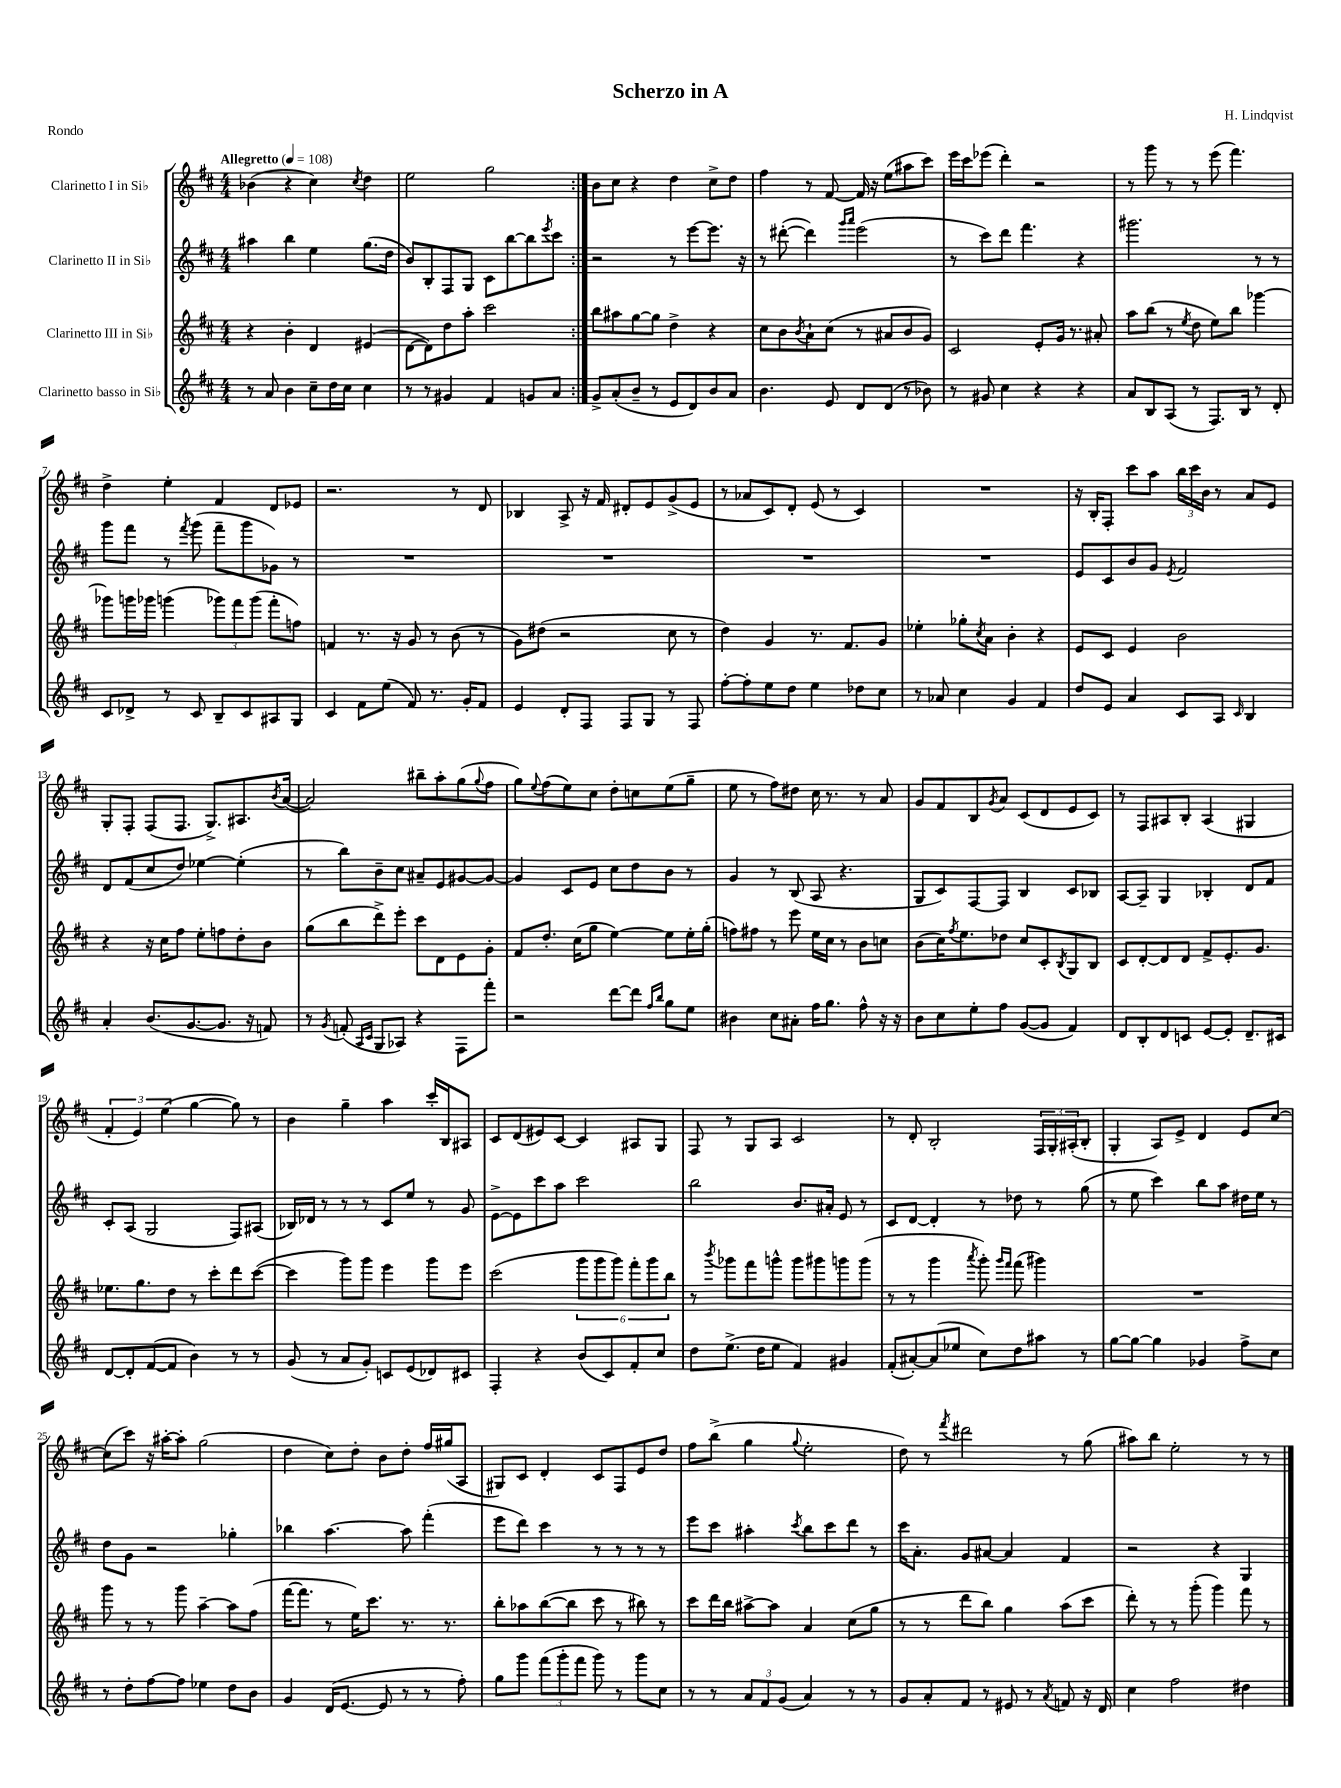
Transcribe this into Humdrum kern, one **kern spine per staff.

**kern	**kern	**kern	**kern
*staff4	*staff3	*staff2	*staff1
*clefG2	*clefG2	*clefG2	*clefG2
*k[f#c#]	*k[f#c#]	*k[f#c#]	*k[f#c#]
*M4/4	*M4/4	*M4/4	*M4/4
*MM108	*MM108	*MM108	*MM108
8r	4r	4aa#\	(4b-\
8a/	.	.	.
4b\	4b'\	4bb\	4r
8cc#~\L	4d/	4ee\	4cc#\)
16dd\L	.	.	.
16cc#\JJ	.	.	.
.	.	.	8qcc#/
4cc#\	(4e#/	(8.gg\L	4dd\
.	.	16dd\Jk	.
=	=	=	=
8r	[8d\L	8b/L)	2ee\
8r	8d\])	8B'/	.
4g#/	8dd\	8F#/	.
.	8aa'\J	8G/J	.
4f#/	2ccc#\	8c#\L	2gg\
.	.	[8bb\	.
8g/L	.	8bb\]	.
.	.	8qeee/	.
8a/J	.	8ccc#\J	.
=:|!	=:|!	=:|!	=:|!
8g^/L	8bb\L	2r	8b\L
(8a'/	8aa#\	.	8cc#\J
8b~/J	[8gg\	.	4r
8r	8gg\]J	.	.
8e/L	4dd^\	8r	4dd\
8d/)	.	[8eee\L	.
8b/	4r	8.eee\]J	8cc#^\L
8a/J	.	.	8dd\J
.	.	16r	.
=	=	=	=
4.b\	8cc#\L	8r	4ff#\
.	8b\	([8ddd#'\	.
.	8qb/	.	.
.	8a`\	4ddd#\])	8r
8e/	(8cc#\J	.	[8f#/
.	.	16qqggg/LL	.
.	.	16qqaaa/JJ	.
8d/L	8r	(2eee\	16f#/]
.	.	.	16r
(8d/J	8a#/L	.	(8ee\L
8r	8b/	.	8aa#\
8b-\)	8g/J)	.	8ccc#\J)
=	=	=	=
8r	2c#/	8r	16eee\LL
.	.	.	16ccc#\J
8g#/	.	8ccc#\L)	(8eee-\J
4cc#\	.	8ddd\J	4ddd'\)
.	.	4.fff#\	.
4r	8e'/L	.	2r
.	16g/Jk	.	.
.	8.r	.	.
4r	.	4r	.
.	8a#'/	.	.
=	=	=	=
8a/L	8aa\L	2.ggg#\	8r
8B/	(8bb\J	.	8ggg\
(8A/J	8r	.	8r
.	8qee/	.	.
8r	8dd\	.	8r
8.F#/L)	8ee\L)	.	(8eee\
.	8bb\J	.	4.fff#\)
16B/Jk	.	.	.
8r	[4ggg-\	8r	.
8d'/	.	8r	.
=	=	=	=
8c#/L	8ggg-\]L	8ggg\L	4dd^\
8d-^/J	16ggg\L	8fff#\J	.
.	16ggg-\JJ	.	.
8r	(4ggg\	8r	4ee'\
.	.	8qfff#/	.
8c#/	.	(8ggg\	.
8B~/L	12ggg-\L)	8fff#~\L	4f#/
.	12fff#\	.	.
8c#/	.	8ggg\	.
.	(12ggg-\J	.	.
8A#/	8fff#'\L	8g-\J)	8d/L
8G/J	8ff\J)	8r	8e-/J
=	=	=	=
4c#/	4f/	1r	2.r
8f#\L	8.r	.	.
(8ee\J	.	.	.
.	16r	.	.
8f#/)	8g/	.	.
8.r	8r	.	.
.	(8b\	.	8r
16g'/LK	.	.	.
8f#/J	8r	.	8d/
=	=	=	=
4e/	8g\L)	1r	4B-/
.	(8dd#\J	.	.
8d'/L	2r	.	8A^/
8F#/J	.	.	16r
.	.	.	16f#/
8F#/L	.	.	8d#'/L
8G/J	.	.	8e/
8r	8cc#\	.	(8g^/
8F#/	8r	.	8e/J
=	=	=	=
[8ff#'\L	4dd\)	1r	8r
8ff#'\]	.	.	8a-/L
8ee\	4g/	.	8c#/)
8dd\J	.	.	8d'/J
4ee\	8.r	.	(8e/
.	.	.	8r
.	8.f#/L	.	.
8dd-\L	.	.	4c#/)
8cc#\J	8g/J	.	.
=	=	=	=
8r	4ee-'\	1r	1r
8a-/	.	.	.
4cc#\	8gg-'\L	.	.
.	8qcc#/	.	.
.	8a\J	.	.
4g/	4b'\	.	.
4f#/	4r	.	.
=	=	=	=
8dd/L	8e/L	8e/L	16r
.	.	.	16B'/LK
8e/J	8c#/J	8c#/	8F#'/J
4a/	4e/	8b/	8ccc#\L
.	.	8g/J	8aa\J
.	.	8qe/	.
8c#/L	2b\	2f#/	24bb\LL
.	.	.	24ccc#\
.	.	.	24b\JJ
8A/J	.	.	8r
16qqc#/	.	.	.
4B/	.	.	8a/L
.	.	.	8e/J
=	=	=	=
4a'/	4r	8d/L	8G'/L
.	.	(8f#/	8F#'/J
(8.b/L	16r	8cc#/	(8F#/L
.	16cc#\LK	.	.
.	8ff#\J	8dd/J)	8.F#/J
[8.g/	.	.	.
.	8ee'\L	[4ee-\	.
.	.	.	8.G^/L)
8.g/]J	8ff\	.	.
.	8dd'\	(4ee-'\]	8.A#/
16r	.	.	.
8f/)	8b\J	.	.
.	.	.	8qb/
.	.	.	([16a/Jk
=	=	=	=
8r	(8gg\L	8r	2a/])
8qg/	.	.	.
(8f'/	8bb\	8bb\L)	.
16qqA/LL	.	.	.
16qqc#/JJ	.	.	.
8G/L	8ddd^\)	8b~\	.
8A-/J)	8eee'\J	8cc#\J	.
4r	8ccc#\L	8a#~/L	8bb#~\L
.	8d\	8e/	8aa'\
8F#\L	8e\	[8g#/	(8gg\
.	.	.	8qqgg/
8fff#'\J	8g'\J	8g#/_J	8ff#\J
=	=	=	=
2r	8f#/L	4g#/]	8gg\L)
.	.	.	8qqee/
.	8.dd'/J	.	(8ff#\
.	.	8c#/L	8ee\)
.	(16cc#\LK	.	.
.	8gg\J	8e/J	8cc#\J
[8ddd\L	[4ee\)	8cc#\L	8dd'\L
8ddd\]J	.	8dd\	8cc\
16qqff#/LL	.	.	.
16qqbb/JJ	.	.	.
8gg\L	8ee\]L	8b\J	(8ee\
8ee\J	16ee'\L	8r	8gg~\J
.	(16gg'\JJ	.	.
=	=	=	=
4b#\	8ff\L)	4g/	8ee\
.	8ff#\J	.	8r
8cc#\L	8r	8r	8ff#\L)
8a#'\J	8eee\	(8B/	8dd#\J
16ff#\LK	16ee\LL	8A/	16cc#\
8.gg\J	16cc#\JJ	.	8.r
.	8r	4.r	.
8ff#^^\	8b\L	.	8r
16r	8cc\J	.	8a/
16r	.	.	.
=	=	=	=
8b\L	(8b\L	8G/L	8g/L
8cc#\	16cc#\K)	8c#/)	8f#/
.	8qff#/	.	.
.	8.ee\	.	.
8ee'\	.	[8F#/	8B/
.	.	.	8qg/
8ff#\J	8dd-\J	8F#/]J	8a/J
([8g/L	8cc#/L	4B/	(8c#/L
8g/]J	8c#'/	.	8d/
.	8qB/	.	.
4f#/)	8G/	8c#/L	8e/
.	8B/J	8B-/J	8c#/J)
=	=	=	=
8d/L	8c#/L	[8A/L	8r
8B'/	[8d'/	8A~/]J	8F#/L
8d/	8d/]	4G/	8A#/
8c/J	8d/J	.	8B'/J
[8e/L	8f#^/L	4B-'/	(4A#/
8e'/]J	8.e'/	.	.
8.d~/L	.	8d/L	4G#/
.	8.g/J	.	.
.	.	8f#/J	.
16c#/Jk	.	.	.
=	=	=	=
[8d/L	8.ee-\L	8c#'/L	6f#'/
8d'/]	.	(8A/J	.
.	.	.	6e/)
.	8.gg\	.	.
([8f#/	.	2G/	.
.	.	.	(6ee\
8f#/]J	8dd\J	.	.
4b\)	8r	.	[4gg\
.	8ccc#'\L	.	.
8r	8ddd\	8F#/L)	8gg\])
8r	([8ccc#\J	(8A#/J	8r
=	=	=	=
(8g/	4ccc#\]	16B-/LL)	4b\
.	.	16d-/JJ	.
8r	.	8r	.
8a/L	8ggg\L)	8r	4gg~\
8g'/J)	8ggg\J	8r	.
8c/L	4eee\	8c#/L	4aa\
(8e/	.	8ee/J	.
8d-/)	8ggg\L	8r	16ccc#'/LL
.	.	.	16B/J
8c#/J	8eee\J	8g/	8A#/J
=	=	=	=
4F#'/	(2ccc#\	[8e^\L	8c#/L
.	.	8e\]	(8d/
4r	.	8ccc#\	8e#/)
.	.	8aa\J	[8c#/J
(8b/L	12ggg\L	2ccc#\	4c#/]
.	12ggg\	.	.
8c#/)	.	.	.
.	12ggg\J)	.	.
8f#'/	12fff#'\L	.	8A#/L
.	12ggg\	.	.
8cc#/J	.	.	8G/J
.	12bb\J	.	.
=	=	=	=
8dd\L	8r	2bb\	8F#/
.	8qbbb/	.	.
(8.ee^\J	8ggg-\L	.	8r
.	8fff#\	.	8G/L
16dd\LK	.	.	.
8ee\J	8ggg^^\J	.	8A/J
4f#/)	8ggg\L	8.b/L	2c#/
.	8ggg#\	.	.
.	.	16a#'/Jk	.
4g#/	8ggg\	8e/	.
.	(8ggg\J	8r	.
=	=	=	=
(8f#'/L	8r	8c#/L	8r
[8a#'/)	8r	[8d/J	8d'/
(8a#/]	4ggg\	4d'/]	2B'/
8ee-/J	.	.	.
.	8qaaa/	.	.
8cc#\L)	8ggg'\)	8r	.
.	16qqggg/LL	.	.
.	16qqfff#/JJ	.	.
8dd\	(8fff#\	8dd-\	.
8aa#\J	4ggg#\)	8r	24F#/LL
.	.	.	24G'/
.	.	.	(24A#'/J
8r	.	(8gg\	8B'/J
=	=	=	=
[8gg\L	1r	8r	4G'/
8gg\_J	.	8ee\	.
4gg\]	.	4ccc#\)	8A/L)
.	.	.	8e^/J
4g-/	.	8bb\L	4d/
.	.	8aa\J	.
8ff#^\L	.	16dd#\LL	8e/L
.	.	16ee\JJ	.
8cc#\J	.	8r	[8cc#/J
=	=	=	=
8r	8ggg\	8dd\L	(8cc#\]L
8dd'\L	8r	8g\J	8ccc#\J)
[8ff#\	8r	2r	16r
.	.	.	[16aa#'\LK
8ff#\]J	8ggg\	.	8aa#'\]J
4ee-\	[4aa~\	.	(2gg\
8dd\L	8aa\]L	4gg-'\	.
8b\J	(8ff#\J	.	.
=	=	=	=
4g/	[16fff#\LK	4bb-\	4dd\
.	8.fff#\]J	.	.
(16d/LK	8r	[4.aa\	8cc#\L)
[8.e/J	.	.	.
.	16ee\LK)	.	8dd'\J
.	8.ccc#\J	.	.
8e/]	.	.	8b\L
8r	8.r	8aa\]	8dd'\J
8r	.	(4fff#'\	16ff#/LL
.	8.r	.	(16gg#/J
8ff#'\)	.	.	8A/J
=	=	=	=
8gg\L	8bb'\L	8eee\L	8G#/L)
8ggg\J	8aa-\	8ddd\J)	8c#/J
(12fff#\L	([8bb\	4ccc#\	4d'/
12ggg'\	.	.	.
.	8bb\]J	.	.
12fff#\J	.	.	.
8ggg\)	8ccc#\	8r	8c#/L
8r	8r	8r	8F#/
8ggg\L	8bb#\)	8r	8e/
8cc#\J	8r	8r	8dd/J
=	=	=	=
8r	8ccc#\L	8eee\L	8ff#\L
8r	16ddd\L	8ccc#\J	(8bb^\J
.	16bb\JJ	.	.
12a/L	[8aa#^\L	4aa#'\	4gg\
12f#/	.	.	.
.	8aa#\]J	.	.
(12g/J	.	.	.
.	.	8qccc#/	8qqgg/
4a/)	4a/	8bb\L	2ee'\
.	.	8ccc#\	.
8r	(8cc#\L	8ddd\J	.
8r	8gg\J	8r	.
=	=	=	=
8g/L	8r	16ccc#\LK	8dd\)
.	.	8.a'\J	.
8a'/	8r	.	8r
.	.	.	8qfff#/
8f#/J	8ddd\L	8g/L	2ddd#\
8r	8bb\J)	[8a#/J	.
8e#/	4gg\	4a#/]	.
8r	.	.	.
8qa/	.	.	.
8f/	(8aa\L	4f#/	8r
16r	8ccc#\J	.	(8gg\
16d/	.	.	.
=	=	=	=
4cc#\	8ddd'\)	2r	8aa#\L)
.	8r	.	8bb\J
2ff#\	8r	.	2ee'\
.	(8ggg'\	.	.
.	4ggg\)	4r	.
4dd#\	8fff#\	4G/	8r
.	8r	.	8r
==	==	==	==
*-	*-	*-	*-
